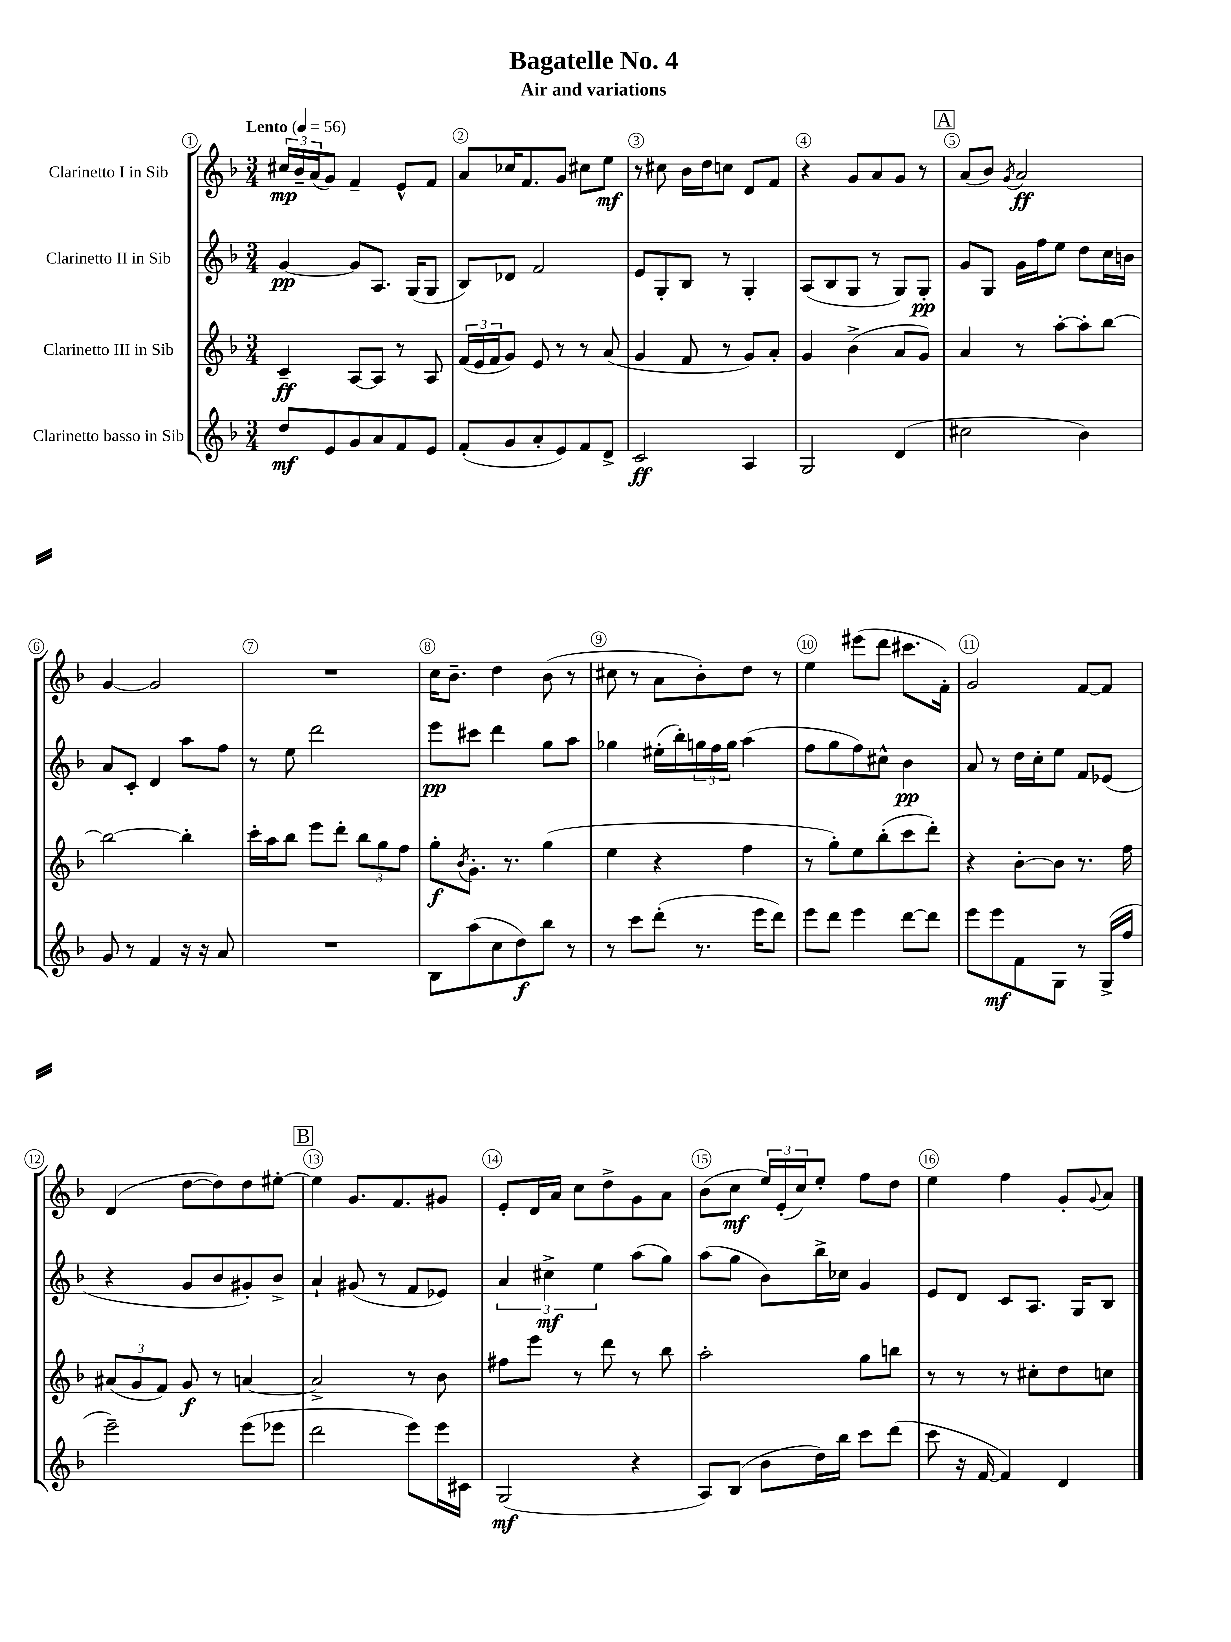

**kern	**kern	**kern	**kern
*staff4	*staff3	*staff2	*staff1
*clefG2	*clefG2	*clefG2	*clefG2
*k[b-]	*k[b-]	*k[b-]	*k[b-]
*M3/4	*M3/4	*M3/4	*M3/4
*MM56	*MM56	*MM56	*MM56
8dd/L	4c~/	[4g/	24cc#/LL
.	.	.	24b-~/
.	.	.	(24a/J
8e/	.	.	8g/J)
8g/	[8A/L	8g/]L	4f~/
8a/	8A/]J	8.A/J	.
8f/	8r	.	8e^^/L
.	.	(16G/LK	.
8e/J	8A/	8G/J	8f/J
=	=	=	=
(8f'/L	(24f/LL	8B-/L)	8a/L
.	24e/	.	.
.	24f/J	.	.
8g/	8g/J)	8d-/J	16cc-/K
.	.	.	8.f/
8a'/	8e/	2f/	.
8e/)	8r	.	8g/J
8f/	8r	.	8cc#\L
8d^/J	(8a/	.	8ee\J
=	=	=	=
2c/	4g/	8e/L	8r
.	.	8G'/	8cc#\
.	8f/	8B-/J	16b-\LL
.	.	.	16dd\J
.	8r	8r	8cc\J
4A/	8g/L)	4G'/	8d/L
.	8a'/J	.	8f/J
=	=	=	=
2G/	4g/	(8A/L	4r
.	.	8B-/	.
.	(4b-^\	8G/J	8g/L
.	.	8r	8a/
(4d/	8a/L	8G/L)	8g/J
.	8g/J)	8G'/J	8r
=	=	=	=
2cc#\	4a/	8g/L	(8a/L
.	.	8G/J	8b-/J)
.	.	.	8qg/
.	8r	16g\LL	2a/
.	.	16ff\J	.
.	[8aa'\L	8ee\J	.
4b-\)	8aa'\]	8dd\L	.
.	[8bb-\J	16cc\L	.
.	.	16b\JJ	.
=	=	=	=
8g/	2bb-\_	8a/L	[4g/
8r	.	8c'/J	.
4f/	.	4d/	2g/]
16r	4bb-'\]	8aa\L	.
16r	.	.	.
8a/	.	8ff\J	.
=	=	=	=
2.r	16ccc'\LL	8r	2.r
.	16aa\J	.	.
.	8bb-\J	8ee\	.
.	8eee\L	2ddd\	.
.	8ddd'\J	.	.
.	12bb-\L	.	.
.	12gg\	.	.
.	12ff\J	.	.
=	=	=	=
8B-\L	8gg'\L	8eee\L	16cc\LK
.	.	.	8.b-~\J
.	8qb-/	.	.
(8aa\	8.g'\J	8ccc#\J	.
8cc\	.	4ddd\	4dd\
.	8.r	.	.
8dd\)	.	.	.
8bb-\J	(4gg\	8gg\L	(8b-\
8r	.	8aa\J	8r
=	=	=	=
8r	4ee\	4gg-\	8cc#\
8ccc\L	.	.	8r
(8ddd'\J	4r	(16ee#'\LL	8a\L
.	.	16bb-'\)	.
8.r	.	24gg\	8b-'\)
.	.	24ff\	.
.	.	24gg\JJ	.
.	4ff\	(4aa\	8dd\J
16eee\LK	.	.	.
8ddd\J)	.	.	8r
=	=	=	=
8eee\L	8r	8ff\L	4ee\
8ddd\J	8gg'\L)	8gg\	.
4eee\	8ee\	8ff\)	(8eee#\L
.	(8bb-'\	8cc#^^\J	8ddd\J
[8ddd\L	8ccc\	4b-\	8.ccc#\L
8ddd\]J	8ddd'\J)	.	.
.	.	.	16f'\Jk)
=	=	=	=
8eee\L	4r	8a/	2g/
8eee\	.	8r	.
8f\	[8b-'\L	16dd\LL	.
.	.	16cc'\J	.
8G\J	8b-\]J	8ee\J	.
8r	8.r	8f/L	[8f/L
(16G^/LL	.	(8e-/J	8f/]J
16ff/JJ	16ff\	.	.
=	=	=	=
2eee~\)	(12a#/L	4r	(4d/
.	12g/	.	.
.	12f/J)	.	.
.	8g/	8g/L	[8dd\L
.	8r	8b-/	8dd\])
(8eee\L	[4a/	8g#'/)	8dd\
8eee-\J	.	8b-^/J	[8ee#'\J
=	=	=	=
2ddd\	2a^/]	4a`/	4ee#\]
.	.	(8g#/	8.g/L
.	.	8r	.
.	.	.	8.f/
8eee\L)	8r	8f/L	.
16eee\L	8b-\	8e-/J)	8g#/J
16c#\JJ	.	.	.
=	=	=	=
(2G/	8ff#\L	6a/	8e'/L
.	8eee\J	.	16d/L
.	.	6cc#^\	.
.	.	.	16a/JJ
.	8r	.	8cc\L
.	.	6ee\	.
.	8ddd\	.	8dd^\
4r	8r	(8aa\L	8g\
.	8bb-\	8gg\J)	8a\J
=	=	=	=
8A/L)	2aa'\	(8aa\L	(8b-\L
(8B-/J	.	8gg\J	8cc\J
8b-\L	.	8b-\L)	24ee/LL)
.	.	.	(24e'/
.	.	.	24cc/J)
16dd\L)	.	16bb-^\L	8ee'/J
16bb-\JJ	.	16cc-\JJ	.
8ccc\L	8gg\L	4g/	8ff\L
(8ddd\J	8bb\J	.	8dd\J
=	=	=	=
8ccc\	8r	8e/L	4ee\
16r	8r	8d/J	.
[16f/	.	.	.
4f/])	8r	8c/L	4ff\
.	8cc#'\L	8.A/J	.
4d/	8dd\	.	8g'/L
.	.	16G/LK	.
.	.	.	8qqg/
.	8cc\J	8B-/J	8a/J
==	==	==	==
*-	*-	*-	*-
